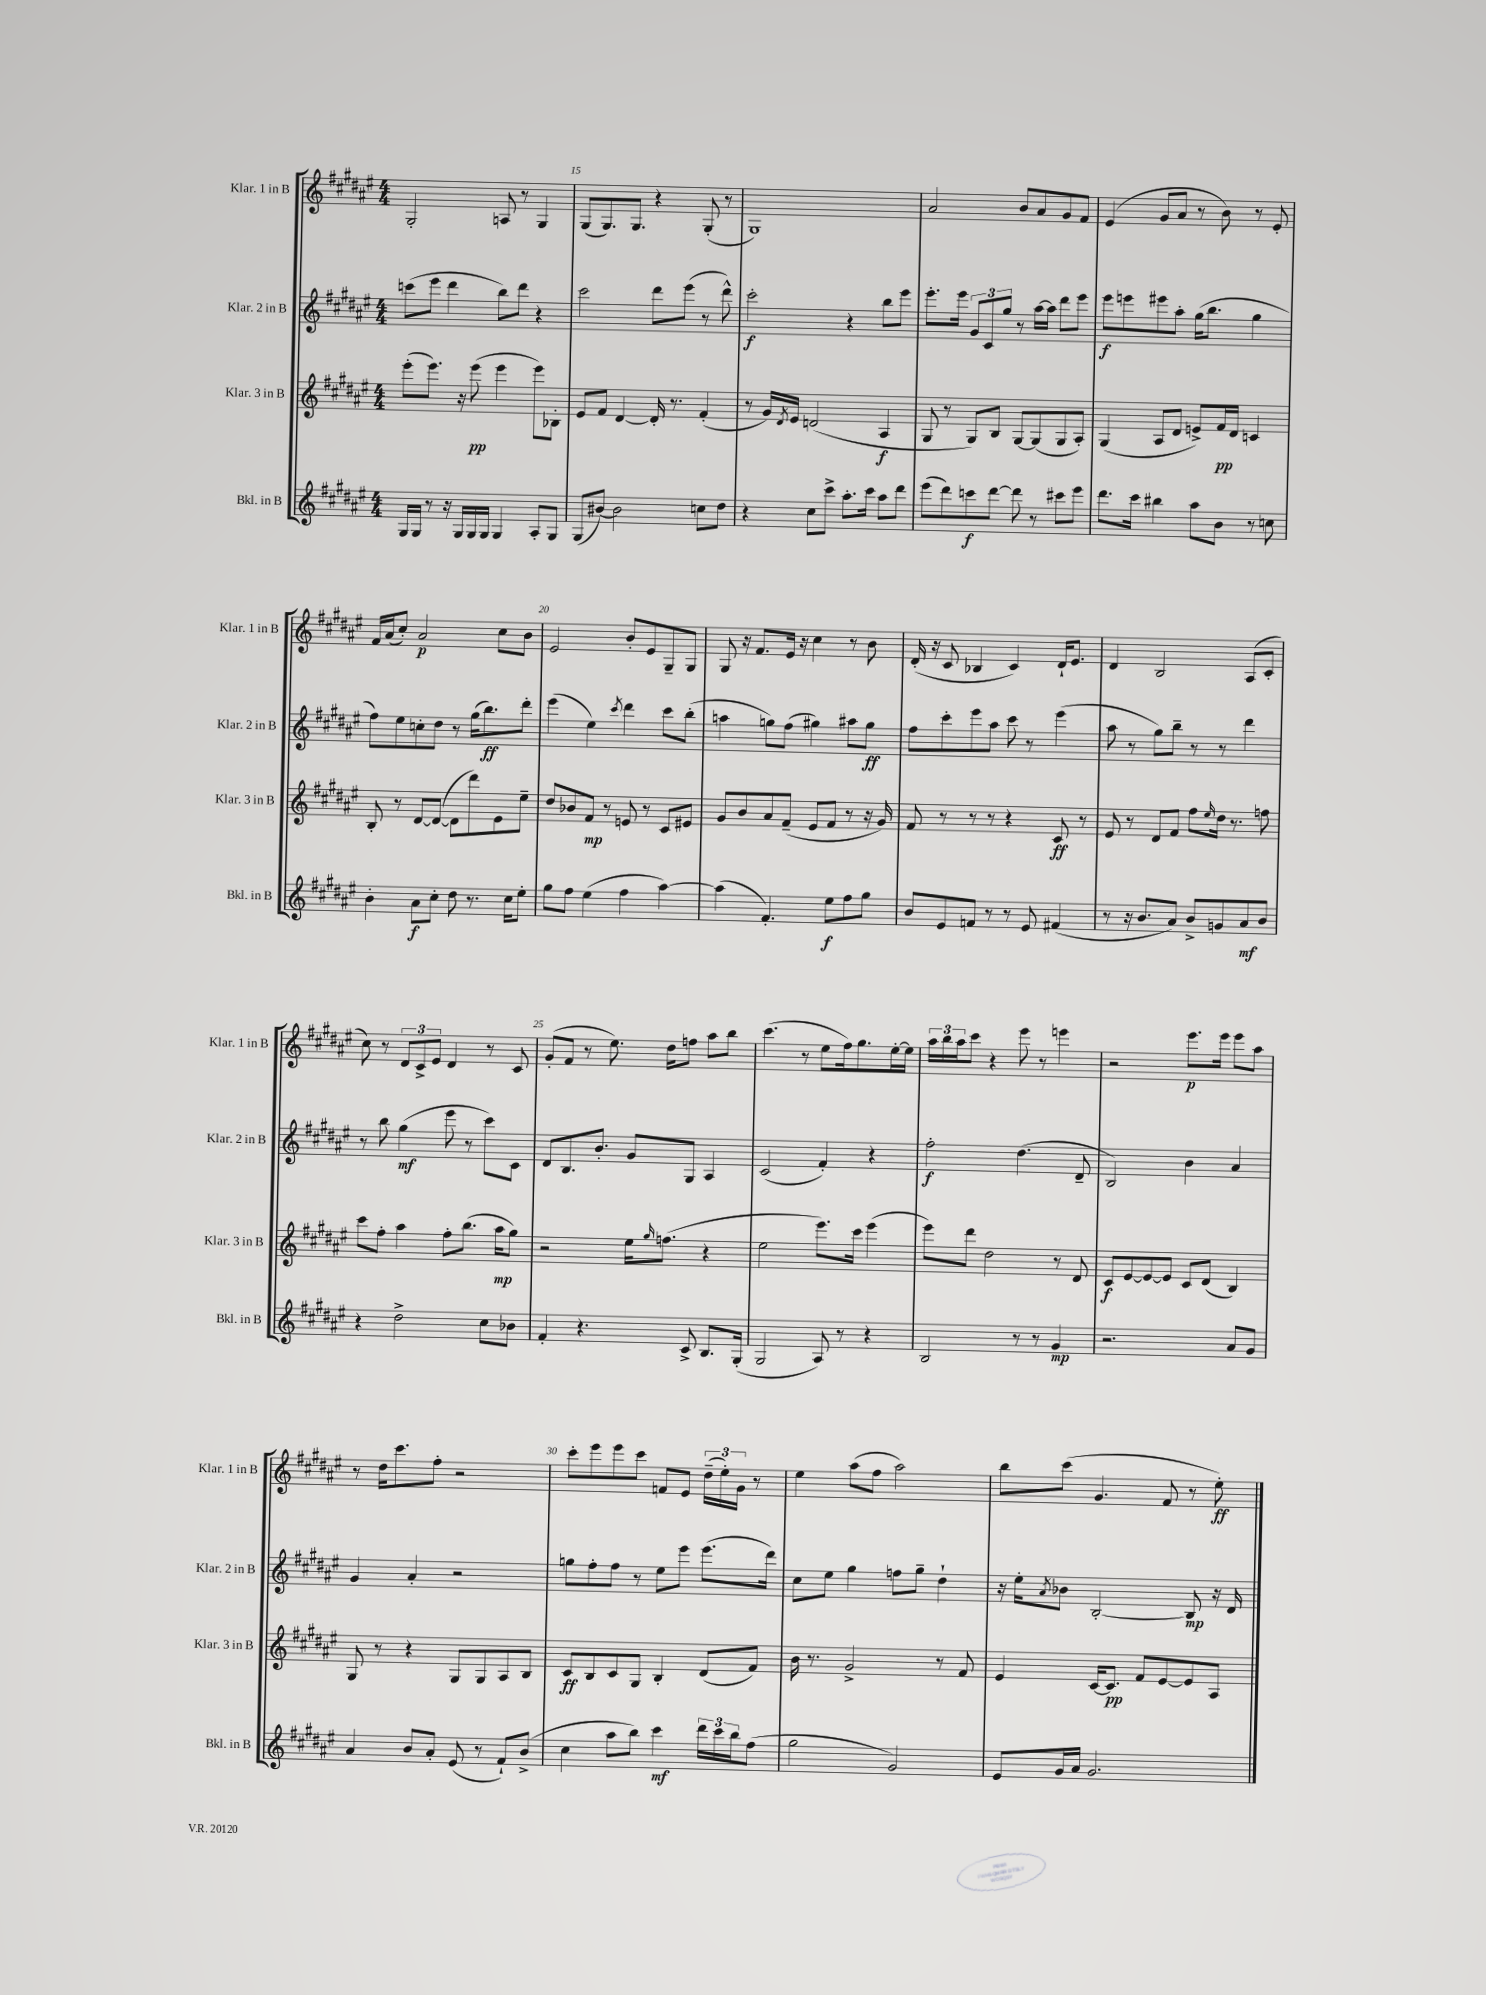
<<
\new StaffGroup <<
\new Staff = "s0" \with { instrumentName = "Klar. 1 in B" shortInstrumentName = "Klar. 1 in B" } {
    \clef treble \key fis \major \numericTimeSignature \time 4/4
    gis2-. a8 r8 gis4 |
    gis8( gis8.) gis8. r4 gis8-.( r8 |
    gis1) |
    ais'2 b'8 ais'8 gis'8 fis'8 |
    eis'4( gis'8 ais'8 r8 b'8) r8 eis'8-. |
    fis'16 ais'16( cis''8-.) ais'2\p cis''8 b'8 |
    eis'2 b'8-. eis'8 gis8-- gis8 |
    gis8 r16 fis'8. eis'16 r16 cis''4 r8 b'8 |
    dis'16-.( r16 cis'8 bes4 cis'4) dis'16-! eis'8. |
    dis'4 b2 ais8( cis'8-. |
    cis''8) r8 \tuplet 3/2 { dis'8 cis'8-> eis'8 } dis'4 r8 cis'8 |
    gis'8-.( fis'8 r8 eis''8.) dis''16 f''8 ais''8 b''8 |
    cis'''4.( r8 eis''8 fis''16) gis''8. eis''16~-. eis''16 |
    \tuplet 3/2 { ais''16 b''16 ais''16 } cis'''8 r4 eis'''8 r8 e'''4 |
    r2 eis'''8.\p eis'''16 eis'''8 ais''8 |
    r8 dis''16 cis'''8. fis''8-. r2 |
    cis'''8-. eis'''8 eis'''8 cis'''8 f'8 eis'8 \tuplet 3/2 { dis''16--( eis''16-.) gis'16 } r8 |
    eis''4 ais''8( fis''8 ais''2) |
    b''8 cis'''8( gis'4. fis'8 r8 eis''8-.\ff) \bar "|." |
}
\new Staff = "s1" \with { instrumentName = "Klar. 2 in B" shortInstrumentName = "Klar. 2 in B" } {
    \clef treble \key fis \major \numericTimeSignature \time 4/4
    c'''8( eis'''8 dis'''4 b''8) dis'''8 r4 |
    cis'''2 dis'''8 eis'''8( r8 dis'''8-^) |
    cis'''2-.\f r4 b''8 eis'''8 |
    eis'''8.-. eis'''16 \tuplet 3/2 { gis'8 cis'8 gis''8 } r8 ais''16~ ais''16 dis'''8 eis'''8 |
    eis'''8\f e'''8 eis'''8 ais''8-. gis''16( b''8. gis''4 |
    fis''8) eis''8 c''8-. dis''8 r8 gis''16( b''8.\ff) dis'''8-. |
    eis'''4( eis''4) \acciaccatura { cis'''8 } dis'''4 cis'''8 b''8-.( |
    a''4 g''8) fis''8( gis''4) ais''8 gis''8\ff |
    fis''8 cis'''8-. eis'''8 ais''8 cis'''8 r8 eis'''4( |
    ais''8 r8 gis''8) b''8-- r8 r8 dis'''4 |
    r8 b''8 gis''4\mf( eis'''8 r8 cis'''8) cis'8 |
    dis'8 b8. b'8.-. gis'8 gis8 ais4 |
    cis'2( fis'4-.) r4 |
    fis''2-.\f dis''4.( dis'8-- |
    b2) b'4 ais'4 |
    gis'4 ais'4-. r2 |
    g''8 fis''8-. fis''8 r8 eis''8 eis'''8 eis'''8.( dis'''16) |
    cis''8 eis''8 gis''4 f''8 gis''8-- dis''4-! |
    r16 eis''16-. \acciaccatura { ais'8 } bes'8 b2~-. b8\mp r16 dis'16 \bar "|." |
}
\new Staff = "s2" \with { instrumentName = "Klar. 3 in B" shortInstrumentName = "Klar. 3 in B" } {
    \clef treble \key fis \major \numericTimeSignature \time 4/4
    eis'''8-.( eis'''8.) r16 eis'''8\pp( eis'''4 eis'''8) bes8-. |
    eis'8 fis'8 dis'4~ dis'16-. r8. fis'4-.( |
    r8 gis'16) \acciaccatura { dis'8 } eis'16 d'2( ais4\f |
    gis8 r8 gis8) b8 gis8~ gis8( gis8 ais8-.) |
    gis4( ais8 dis'8 e'8->) fis'16\pp dis'16 c'4 |
    b8-. r8 dis'8~ dis'8~( dis'8 dis'''8) eis'8 eis''8-- |
    dis''8 bes'8 fis'8\mp r8 e'8 r8 cis'8 eis'8 |
    gis'8 b'8 ais'8 fis'8--( eis'8 fis'8 r8 r16 gis'16) |
    fis'8 r8 r8 r8 r4 cis'8\ff r8 |
    eis'8 r8 dis'8 fis'8 fis''8 \grace { eis''16 } dis''16 r8. f''8 |
    cis'''8 fis''8-. ais''4 fis''8-. b''8.( ais''16\mp gis''8) |
    r2 eis''16 \grace { gis''16 } f''8.( r4 |
    eis''2 eis'''8.) cis'''16 eis'''4( |
    eis'''8) dis'''8 dis''2 r8 dis'8 |
    cis'8\f eis'8~ eis'8~ eis'8 cis'8 dis'8( b4) |
    gis8 r8 r4 gis8 gis8 ais8 b8 |
    cis'8\ff b8 cis'8 gis8 b4-. dis'8( fis'8) |
    b'16 r8. gis'2-> r8 fis'8 |
    eis'4 cis'16~ cis'8.\pp fis'8 eis'8~ eis'8 ais8 \bar "|." |
}
\new Staff = "s3" \with { instrumentName = "Bkl. in B" shortInstrumentName = "Bkl. in B" } {
    \clef treble \key fis \major \numericTimeSignature \time 4/4
    gis16 gis16 r8 r16 gis16 gis16 gis16 gis4 ais8-. gis8 |
    gis8( bis'8~) bis'2 c''8 dis''8 |
    r4 cis''8 cis'''8-> ais''8.-. cis'''16 ais''8 dis'''8 |
    eis'''8( dis'''8) c'''8\f dis'''8~ dis'''8 r8 cis'''8 eis'''8 |
    dis'''8. cis'''16 bis''4 ais''8 b'8 r8 c''8 |
    b'4-. ais'8\f cis''8-. dis''8 r8. cis''16 eis''8-. |
    gis''8 fis''8 eis''4( fis''4 ais''4~) |
    ais''4( fis'4.-.) eis''8\f fis''8 gis''8 |
    b'8 eis'8 f'8 r8 r8 eis'8 fis'4( |
    r8 r16 b'8. ais'8) b'8-> g'8 ais'8\mf b'8 |
    r4 dis''2-> cis''8 bes'8 |
    fis'4-. r4. cis'8-> b8. gis16-.( |
    gis2 ais8) r8 r4 |
    b2 r8 r8 gis'4\mp |
    r2. ais'8 gis'8 |
    ais'4 b'8 ais'8-. eis'8( r8 fis'8-!) b'8->( |
    cis''4 ais''8 b''8) cis'''4\mf \tuplet 3/2 { dis'''16 cis'''16 b''16 } fis''8( |
    gis''2 gis'2) |
    eis'8 gis'16 ais'16 gis'2. \bar "|." |
}
>>
>>
\layout { \context { \Score currentBarNumber = #14 \override BarNumber.break-visibility = ##(#f #t #t) barNumberVisibility = #(every-nth-bar-number-visible 5) } }
